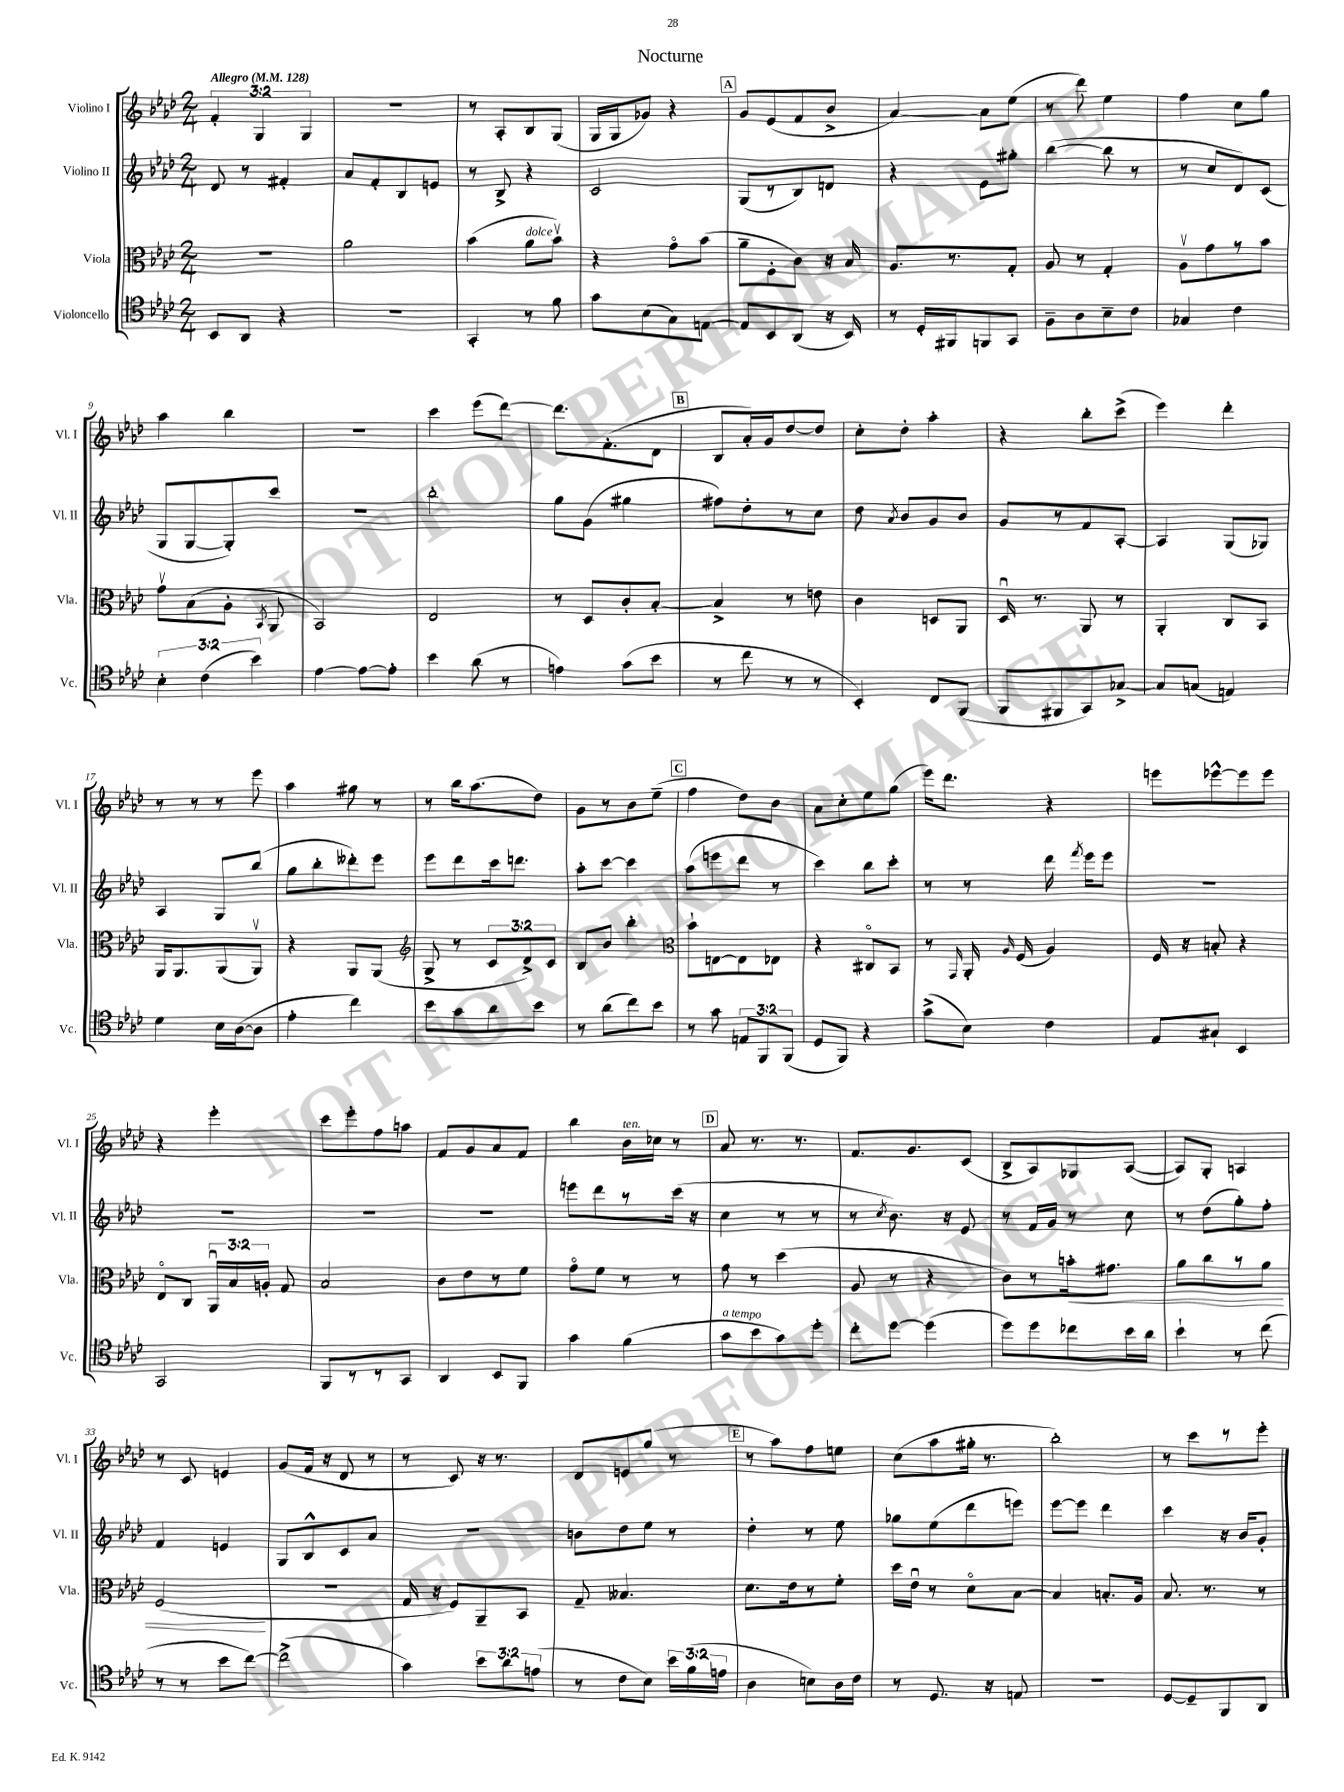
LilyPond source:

\header { title = "Nocturne" }
<<
\new StaffGroup <<
\new Staff = "s0" \with { instrumentName = "Violino I" shortInstrumentName = "Vl. I" } {
    \clef treble \key aes \major \numericTimeSignature \time 2/4 \override Staff.TupletNumber.text = #tuplet-number::calc-fraction-text \tempo "Allegro" 4 = 128
    \autoBeamOff \tuplet 3/2 { f'4-. g4 g4 } |
    r2 |
    r8 aes8[-. bes8 g8]( |
    g16[ g16 ges'8]) r4 |
    \mark \markup { \box "A" } g'8[ ees'8( f'8 bes'8]-> |
    aes'4~) aes'8[ ees''8]( |
    r8 des'''8) ees''4 |
    f''4 c''8[ g''8] |
    aes''4 bes''4 |
    R2 |
    c'''4 ees'''8[( des'''8]~) |
    des'''8.[ f'8.-.( des'8] |
    \mark \markup { \box "B" } bes8[ aes'16-.) g'16 des''8~ des''8] |
    c''8[-. des''8]-. aes''4-. |
    r4 bes''8[-. c'''8]->( |
    ees'''4) des'''4-. |
    r8 r8 r8 ees'''8 |
    aes''4 gis''8 r8 |
    r8 bes''16[ aes''8.( des''8]) |
    g'8[ r8 bes'8 ees''8]--( |
    \mark \markup { \box "C" } f''4 des''8[) bes'8] |
    aes'8[ c''8-. ees''8 g''8]( |
    ees'''16[) des'''8.] r4 |
    e'''8[ ees'''8~-^ ees'''8 ees'''8] |
    r4 ees'''4-. |
    c'''8[ ees'''8-. f''8 a''8] |
    f'8[ g'8 aes'8 f'8] |
    bes''4 bes'16[^\markup { \italic "ten." } ces''16] r8 |
    \mark \markup { \box "D" } aes'8 r8. r8. |
    f'8.[ g'8. c'8]( |
    bes8[-> aes8) ges8 aes8]~( |
    aes8[) g8]-. a4 |
    r8 c'8 e'4 |
    g'8[( f'16] r16 des'8 r8 |
    r8 c'8) r16 r8. |
    des'8[ e'8 g''8]( r8 |
    \mark \markup { \box "E" } r8 aes''8[) f''8 e''8] |
    c''8[( aes''8 gis''16]-. r8. |
    bes''2-.) |
    r8 c'''8[ r8 ees'''8]-. \bar "|." |
}
\new Staff = "s1" \with { instrumentName = "Violino II" shortInstrumentName = "Vl. II" } {
    \clef treble \key aes \major \numericTimeSignature \time 2/4
    \autoBeamOff des'8 r8 fis'4-. |
    aes'8[ f'8-. bes8 e'8] |
    r8 bes8-> r4 |
    c'2 |
    \mark \markup { \box "A" } g8[( r8 bes8) d'8] |
    r4 ees'8[ gis''8]-. |
    bes''4~( bes''8 r8 |
    r8 c''8[ des'8) c'8]( |
    g8[ g8~ g8-.) c'''8] |
    r2 |
    bes''2-. |
    g''8[ g'8]( gis''4 |
    \mark \markup { \box "B" } fis''8[) des''8-. r8 c''8] |
    des''8 \acciaccatura { aes'8 } bes'8[ g'8 bes'8] |
    g'8[ r8 f'8 aes8]~-. |
    aes4 g8[( ges8]) |
    aes4 g8[ bes''8]( |
    g''8[ bes''8-. deses'''8-.) ees'''8] |
    ees'''8[ des'''8 c'''16 d'''8.] |
    aes''8[-. c'''8]~ c'''4 |
    \mark \markup { \box "C" } aes''8[( e'''8 des'''8] r8 |
    c'''4) bes''8[ c'''8]-. |
    r8 r8 des'''16 \acciaccatura { f'''8 } ees'''16[ ees'''8] |
    R2 |
    R2 |
    R2 |
    R2 |
    e'''8[ des'''8 r8 c'''16]( r16 |
    \mark \markup { \box "D" } c''4 r8 r8 |
    r8 \acciaccatura { c''8 } bes'8.) r16 ees'8 |
    r8 f'16[ g'16] r8 c''8 |
    r8 des''8[( g''8-.) f''8]-. |
    f'4 e'4 |
    g8[ bes8-^ c'8 aes'8] |
    R2 |
    b'8[ des''8 ees''8] r8 |
    \mark \markup { \box "E" } des''4-. r8 ees''8 |
    ges''8[ ees''8( des'''8 e'''8]) |
    ees'''8[~ ees'''8] des'''4 |
    c'''4 r16 bes'16[ g'8]-. \bar "|." |
}
\new Staff = "s2" \with { instrumentName = "Viola" shortInstrumentName = "Vla." } {
    \clef alto \key aes \major \numericTimeSignature \time 2/4 \override Staff.TupletNumber.text = #tuplet-number::calc-fraction-text
    \autoBeamOff r2 |
    aes'2 |
    bes'4( aes'8[^\markup { \italic "dolce" } bes'8]\upbow) |
    r4 g'8[\flageolet bes'8]( |
    \mark \markup { \box "A" } aes'8[-- f8-. c'8]) r16 bes16 |
    aes8.[ r8. g8]-. |
    aes8 r8 g4-. |
    aes8[\upbow g'8 r8 bes'8] |
    g'8[\upbow bes8( aes8]-. \acciaccatura { bes,8 } aes,8 |
    bes,2) |
    ees2 |
    r8 des8[ c'8-. bes8]~-. |
    \mark \markup { \box "B" } bes4-> r8 e'8 |
    c'4 d8[ aes,8] |
    des16\downbow r8. aes,8 r8 |
    aes,4-. c8[ bes,8] |
    aes,16[ aes,8. aes,8( aes,8]\upbow) |
    r4 aes,8[ aes,8]( |
    \clef treble g8-> r8 \tuplet 3/2 { c'8[ des'8->) c'8] } |
    bes8[ bes'8] bes''4-. |
    \mark \markup { \box "C" } \clef alto bes'8[-! e8~ e8 ees8] |
    r4 cis8[\flageolet bes,8] |
    r8 \grace { g,16 } aes,16-. \grace { aes16 } f16( aes4) |
    f16 r16 b8-. r4 |
    ees8[\flageolet c8] \tuplet 3/2 { aes,16[\downbow bes16 a16]-. } g8 |
    bes2 |
    c'8[ ees'8 r8 f'8] |
    g'8[\flageolet f'8] r8 r8 |
    \mark \markup { \box "D" } g'8 r8 des''4( |
    aes8 r8 r4 |
    c'8[) r8 b'16-.\< gis'8.] |
    aes'8[ c''8 r8 aes'8] |
    f2\!( |
    r2 |
    g16 r16 f8[) aes,8-- bes,8] |
    g8-- beses4. |
    \mark \markup { \box "E" } des'8.[ ees'16 r8 f'8]-. |
    des''16[ ees'16]\downbow r8 des'8[\flageolet bes8]~ |
    bes4 b8.[-. aes16] |
    bes8. r8. r8 \bar "|." |
}
\new Staff = "s3" \with { instrumentName = "Violoncello" shortInstrumentName = "Vc." } {
    \clef tenor \key aes \major \numericTimeSignature \time 2/4 \override Staff.TupletNumber.text = #tuplet-number::calc-fraction-text
    \autoBeamOff bes,8[ aes,8] r4 |
    R2 |
    g,4-. r8 f'8 |
    g'8[ bes8( g8) e8]~ |
    \mark \markup { \box "A" } e8[ bes,8 aes,8]( r16 bes,16) |
    r8 des16[-. fis,16 f,8 g,8] |
    f8[-- aes8 bes8-- c'8] |
    ges4 c'4 |
    \tuplet 3/2 { bes4-. c'4( bes'4) } |
    ees'4~ ees'8[~ ees'8]-. |
    bes'4 aes'8( r8 |
    e'4) g'8[( bes'8] |
    \mark \markup { \box "B" } r8 c''8 r8 r8 |
    bes,4-.) c8[ f,8]( |
    f,8[ fis,8 g,8) ges8]~-> |
    ges8[ g8]( e4) |
    des'4 bes16[ aes16~( aes8] |
    ees'4-. c''4) |
    bes'8[ g'8 aes'8 bes'8] |
    r8 aes'8[( c''8) bes'8] |
    \mark \markup { \box "C" } r8 g'8 \tuplet 3/2 { e8[ f,8 f,8]( } |
    des8[ f,8]) r4 |
    g'8[->( bes8]) c'4 |
    ees8[ gis8]-! bes,4 |
    g,2 |
    f,8[ r8 r8 g,8] |
    aes,4 bes,8[ f,8] |
    g'4 f'4( |
    \mark \markup { \box "D" } g'8[^\markup { \italic "a tempo" } bes'8 g'8) des''8]-. |
    c''8[-. des''8]~ des''4( |
    des''8[) des''8 ces''8 bes'16 aes'16] |
    bes'4-! r8 c''8( |
    r8 r8 bes'8[ c''8]~) |
    c''2->( |
    g'4) \tuplet 3/2 { bes'8[ aes'8 e'8]( } |
    r8 c'8[ bes8]) \tuplet 3/2 { bes'16[ f'16( e'16] } |
    \mark \markup { \box "E" } aes4 b8[) aes16 c'16] |
    r8 des8. r16 e8 |
    r2 |
    des8[~ des8-- f,8 aes,8] \bar "|." |
}
>>
>>
